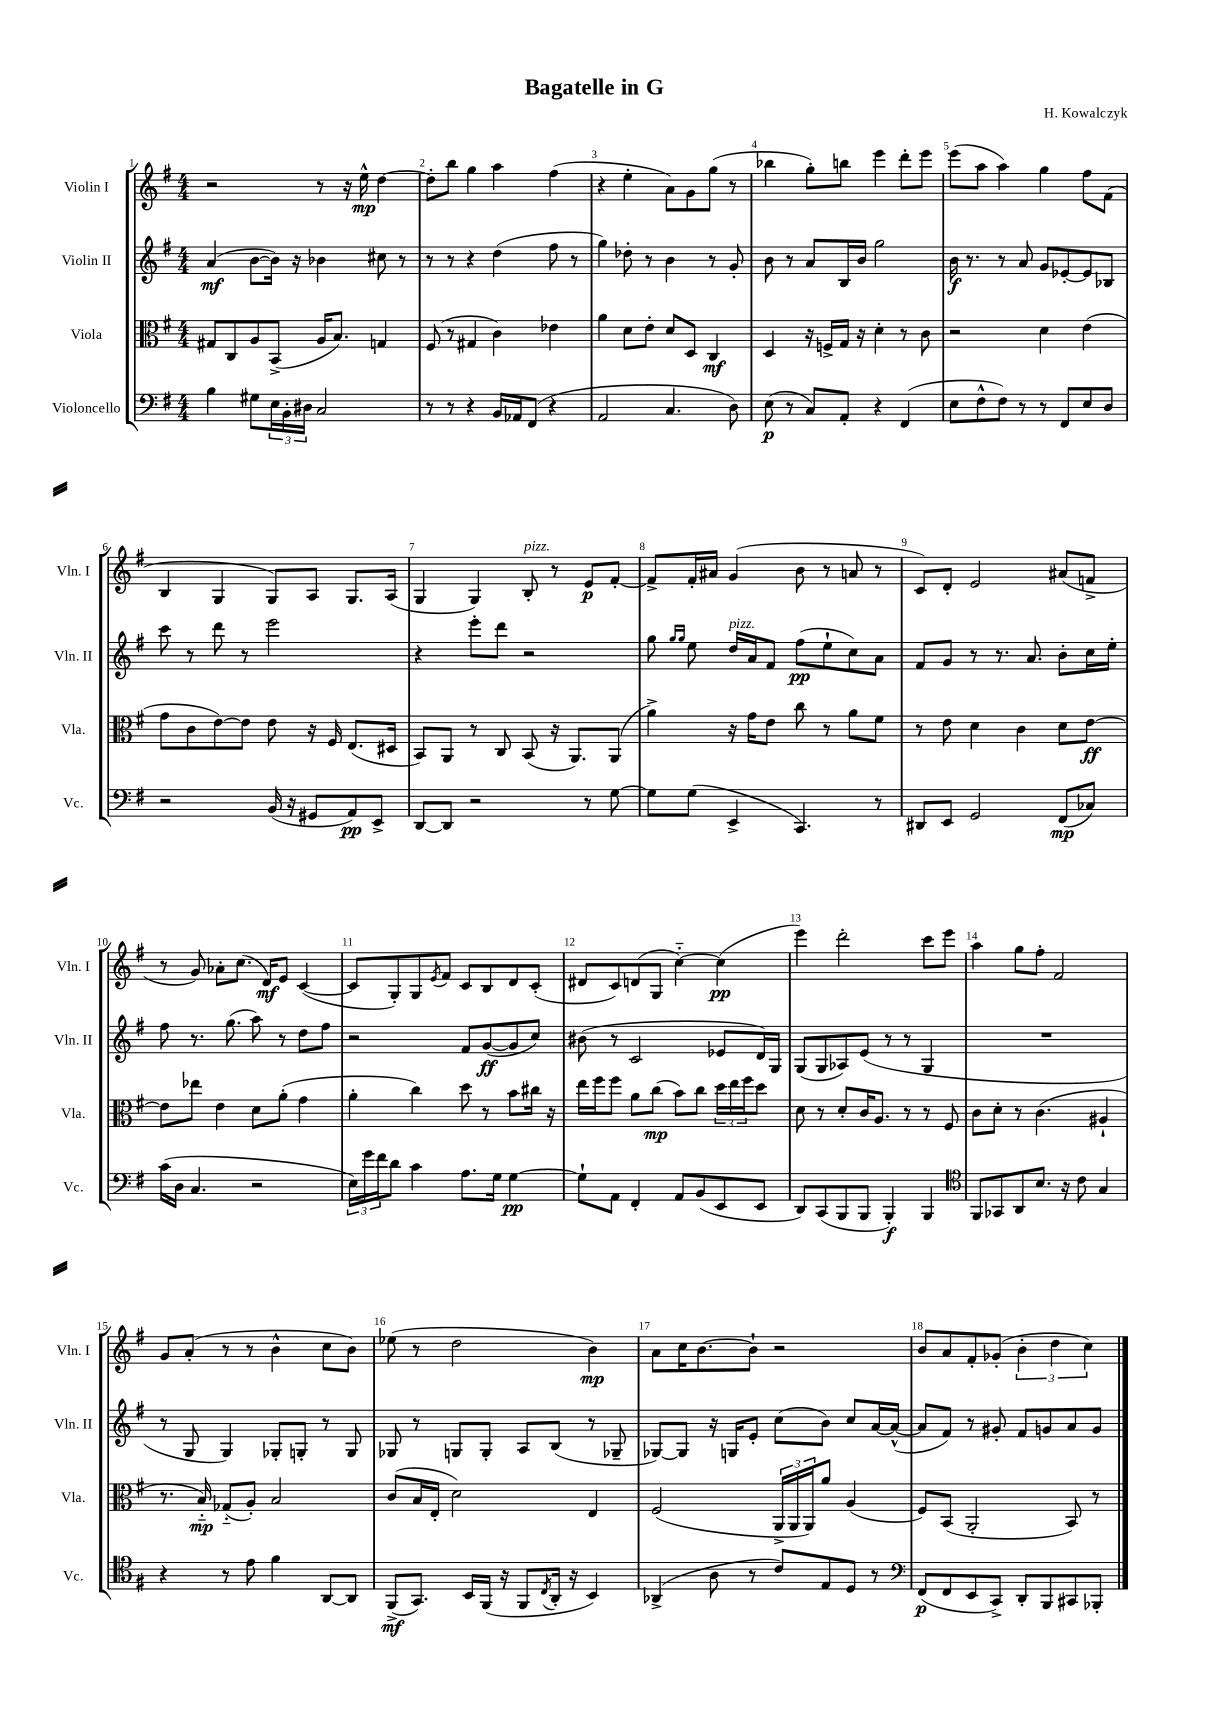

**kern	**dynam	**kern	**dynam	**kern	**dynam	**kern	**dynam
*part4	*part4	*part3	*part3	*part2	*part2	*part1	*part1
*staff4	*staff4	*staff3	*staff3	*staff2	*staff2	*staff1	*staff1
*I"Violoncello	*	*I"Viola	*	*I"Violin II	*	*I"Violin I	*
*I'Vc.	*	*I'Vla.	*	*I'Vln. II	*	*I'Vln. I	*
*clefF4	*	*clefC3	*	*clefG2	*	*clefG2	*
*k[f#]	*	*k[f#]	*	*k[f#]	*	*k[f#]	*
*M4/4	*	*M4/4	*	*M4/4	*	*M4/4	*
=1	=1	=1	=1	=1	=1	=1	=1
4B\	.	8G#X/L	.	(4a/	mf	2r	.
.	.	8C/	.	.	.	.	.
8G#X\L	.	8A/	.	[8b\L	.	.	.
24E\L	.	(8BB^/J	.	16b\Jk])	.	.	.
24BB'\	.	.	.	.	.	.	.
.	.	.	.	16r	.	.	.
24D#X\JJ	.	.	.	.	.	.	.
2C/	.	16A/KL	.	4b-X\	.	8r	.
.	.	8.B/J)	.	.	.	.	.
.	.	.	.	.	.	16r	.
.	.	.	.	.	.	16ee^^\	mp
.	.	4Gn/	.	8cc#X\	.	[4dd\	.
.	.	.	.	8r	.	.	.
=2	=2	=2	=2	=2	=2	=2	=2
8r	.	(8F#/	.	8r	.	8dd'\L]	.
8r	.	8r	.	8r	.	8bb\J	.
4r	.	4G#X/	.	4r	.	4gg\	.
16BB/LL	.	4c\)	.	(4dd\	.	4aa\	.
16AA-X/J	.	.	.	.	.	.	.
(8FF#/J	.	.	.	.	.	.	.
4r	.	4e-X\	.	8ff#\	.	(4ff#\	.
.	.	.	.	8r	.	.	.
=3	=3	=3	=3	=3	=3	=3	=3
2AA/	.	4a\	.	4gg\)	.	4r	.
.	.	8d\L	.	8dd-X'\	.	4ee'\	.
.	.	8e'\J	.	8r	.	.	.
4.C/	.	8d/L	.	4b\	.	8a\L)	.
.	.	8D/J	.	.	.	8g\	.
.	.	4C/	mf	8r	.	(8gg\J	.
8D\)	.	.	.	8g'/	.	8r	.
=4	=4	=4	=4	=4	=4	=4	=4
(8E\	p	4D/	.	8b\	.	4bb-X\	.
8r	.	.	.	8r	.	.	.
8C/L)	.	16r	.	8a/L	.	8gg'\L)	.
.	.	16Fn^/LL	.	.	.	.	.
8AA'/J	.	16G/JJ	.	16B/L	.	8bbn\J	.
.	.	16r	.	16b/JJ	.	.	.
4r	.	4d'\	.	2gg\	.	4eee\	.
(4FF#/	.	8r	.	.	.	8ddd'\L	.
.	.	8c\	.	.	.	8eee\J	.
=5	=5	=5	=5	=5	=5	=5	=5
8E\L	.	2r	.	16b\	f	(8eee\L	.
.	.	.	.	8.r	.	.	.
8F#^^\	.	.	.	.	.	8aa\J	.
8F#\J)	.	.	.	8r	.	4aa\)	.
8r	.	.	.	8a/	.	.	.
8r	.	4d\	.	8g/L	.	4gg\	.
8FF#/L	.	.	.	[8e-X'/	.	.	.
8E/	.	(4e\	.	8e-/]	.	8ff#\L	.
8D/J	.	.	.	8B-X/J	.	(8f#\J	.
!!LO:LB:g=z
=6	=6	=6	=6	=6	=6	=6	=6
2r	.	8g\L	.	8ccc\	.	4B/	.
.	.	8c\	.	8r	.	.	.
.	.	[8e\)	.	8ddd\	.	4G/	.
.	.	8e\J]	.	8r	.	.	.
(16BB/	.	8e\	.	2eee\	.	8G/L)	.
16r	.	.	.	.	.	.	.
8GG#X/L	.	16r	.	.	.	8A/J	.
.	.	16F#/	.	.	.	.	.
8AA/)	pp	(8.E/L	.	.	.	8.G/L	.
8EE^/J	.	.	.	.	.	.	.
.	.	16D#X/Jk	.	.	.	(16A/Jk	.
=7	=7	=7	=7	=7	=7	=7	=7
[8DD/L	.	8BB/L)	.	4r	.	4G/	.
8DD/J]	.	8AA/J	.	.	.	.	.
2r	.	8r	.	8eee'\L	.	4G/)	.
.	.	8C/	.	8ddd\J	.	.	.
!	!	!	!	!	!	!LO:TX:a:i:t=pizz.	!
.	.	(8BB/	.	2r	.	8B'/	.
.	.	16r	.	.	.	8r	.
.	.	8.AA/L)	.	.	.	.	.
8r	.	.	.	.	.	8e/L	p
[8G\	.	(8AA/J	.	.	.	[8f#'/J	.
=8	=8	=8	=8	=8	=8	=8	=8
8G\L]	.	4a^\)	.	8gg\	.	8f#^/L]	.
.	.	.	.	16qqgg/LL	.	.	.
.	.	.	.	16qqgg/JJ	.	.	.
(8G\J	.	.	.	8ee\	.	16f#'/L	.
.	.	.	.	.	.	16a#X/JJ	.
!	!	!	!	!LO:TX:a:i:t=pizz.	!	!	!
4EE^/	.	16r	.	16dd/LL	.	(4g/	.
.	.	16g\KL	.	16a/J	.	.	.
.	.	8e\J	.	8f#/J	.	.	.
4.CC/)	.	8cc\	.	(8ff#\L	pp	8b\	.
.	.	8r	.	8ee`\	.	8r	.
.	.	8a\L	.	8cc\)	.	8an/	.
8r	.	8f#\J	.	8a\J	.	8r	.
=9	=9	=9	=9	=9	=9	=9	=9
8DD#X/L	.	8r	.	8f#/L	.	8c/L)	.
8EE/J	.	8e\	.	8g/J	.	8d'/J	.
2GG/	.	4d\	.	8r	.	2e/	.
.	.	.	.	8.r	.	.	.
.	.	4c\	.	.	.	.	.
.	.	.	.	8.a/	.	.	.
(8FF#/L	mp	8d\L	.	8b'\L	.	(8a#X/L	.
8C-X/J)	.	[8e\J	ff	16cc\L	.	8fn^/J	.
.	.	.	.	16ee'\JJ	.	.	.
!!LO:LB:g=z
=10	=10	=10	=10	=10	=10	=10	=10
(16c\LL	.	8e\L]	.	8ff#\	.	8r	.
16D\JJ	.	.	.	.	.	.	.
4.C/	.	8ee-X\J	.	8.r	.	8g/)	.
.	.	4e\	.	.	.	8a-X'\L	.
.	.	.	.	(8.gg\	.	.	.
.	.	.	.	.	.	(8.cc\J	.
2r	.	8d\L	.	8aa\)	.	.	.
.	.	.	.	.	.	16d/KL)	mf
.	.	(8a'\J	.	8r	.	8e/J	.
.	.	4g\	.	8dd\L	.	([4c/	.
.	.	.	.	8ff#\J	.	.	.
=11	=11	=11	=11	=11	=11	=11	=11
24E\LL)	.	4a'\	.	2r	.	8c/L]	.
24g\	.	.	.	.	.	.	.
24f#\J	.	.	.	.	.	.	.
8d\J	.	.	.	.	.	8G'/)	.
4c\	.	4cc\)	.	.	.	8G/	.
.	.	.	.	.	.	8qe/	.
.	.	.	.	.	.	8f#/J	.
8.A\L	.	8dd\	.	8f#/L	.	8c/L	.
.	.	8r	.	([8g/	ff	8B/	.
16G\Jk	.	.	.	.	.	.	.
[4G\	pp	8b\L	.	8g/]	.	8d/	.
.	.	16cc#X\Jk	.	8cc/J)	.	(8c'/J	.
.	.	16r	.	.	.	.	.
=12	=12	=12	=12	=12	=12	=12	=12
8G`\L]	.	16ee\LL	.	(8b#X\	.	8d#X/L	.
.	.	16ff#\J	.	.	.	.	.
8AA\J	.	8ff#\J	.	8r	.	8c/)	.
4FF#'/	.	8a\L	.	2c/	.	(8dn/	.
.	.	(8cc\J	mp	.	.	8G/J	.
8AA/L	.	8b\L)	.	.	.	[4cc\)	.
(8BB/	.	8cc\J	.	.	.	.	.
8EE/	.	24dd\LL	.	8e-X/L	.	(4cc\]	pp
.	.	24ee\	.	.	.	.	.
.	.	24ff#\J	.	.	.	.	.
8EE/J	.	8dd\J	.	16d/L)	.	.	.
.	.	.	.	16G/JJ	.	.	.
=13	=13	=13	=13	=13	=13	=13	=13
8DD/L)	.	8d\	.	(8G/L	.	4eee\)	.
(8CC/	.	8r	.	8G/	.	.	.
8BBB/	.	8d'/L	.	8A-X/)	.	2ddd'\	.
8BBB/J	.	16c/K	.	(8e/J	.	.	.
.	.	8.A/J	.	.	.	.	.
4BBB'/)	f	.	.	8r	.	.	.
.	.	8r	.	8r	.	.	.
4BBB/	.	8r	.	4G/	.	8ccc\L	.
.	.	8F#/	.	.	.	8eee\J	.
=14	=14	=14	=14	=14	=14	=14	=14
*clefC4	*	*	*	*	*	*	*
8FF#/L	.	8c\L	.	1r	.	4aa\	.
8GG-X/	.	8d'\J	.	.	.	.	.
8AA/	.	8r	.	.	.	8gg\L	.
8.B/J	.	(4.c\	.	.	.	8ff#'\J	.
.	.	.	.	.	.	2f#/	.
16r	.	.	.	.	.	.	.
8c\	.	.	.	.	.	.	.
4G/	.	4A#X`/	.	.	.	.	.
!!LO:LB:g=z
=15	=15	=15	=15	=15	=15	=15	=15
4r	.	8.r	.	8r	.	8g/L	.
.	.	.	.	8G/	.	(8a'/J	.
.	.	16B/)	mp	.	.	.	.
8r	.	(8G-X/L	.	4G/)	.	8r	.
8e\	.	8A'/J)	.	.	.	8r	.
4f#\	.	2B/	.	8G-X'/L	.	4b^^\	.
.	.	.	.	8Gn'/J	.	.	.
[8AA/L	.	.	.	8r	.	8cc\L	.
8AA/J]	.	.	.	8G/	.	8b\J)	.
=16	=16	=16	=16	=16	=16	=16	=16
(8FF#^/L	mf	(8c/L	.	8G-X/	.	(8ee-X\	.
8.GG/J)	.	16B/L	.	8r	.	8r	.
.	.	16E'/JJ	.	.	.	.	.
.	.	2d\)	.	8Gn/L	.	2dd\	.
16BB/LL	.	.	.	.	.	.	.
(16FF#/JJ	.	.	.	8G'/J	.	.	.
16r	.	.	.	.	.	.	.
8FF#/L	.	.	.	8A/L	.	.	.
8qC/	.	.	.	.	.	.	.
16AA'/Jk	.	.	.	(8B/J	.	.	.
16r	.	.	.	.	.	.	.
4BB/)	.	4E/	.	8r	.	4b\)	mp
.	.	.	.	8G-X~/	.	.	.
=17	=17	=17	=17	=17	=17	=17	=17
(4AA-X^/	.	(2F#/	.	[8G-X/L)	.	8a\L	.
.	.	.	.	8G-/J]	.	16cc\K	.
.	.	.	.	.	.	[8.b\	.
8A\	.	.	.	16r	.	.	.
.	.	.	.	16Gn/KL	.	.	.
8r	.	.	.	8e'/J	.	8b`\J]	.
8c/L)	.	24AA^/LL	.	(8cc\L	.	2r	.
.	.	24AA/	.	.	.	.	.
.	.	24AA/J)	.	.	.	.	.
8E/	.	8a/J	.	8b\J)	.	.	.
8D/J	.	(4A/	.	8cc/L	.	.	.
8r	.	.	.	[16a/L	.	.	.
.	.	.	.	(16a^^/JJ_	.	.	.
=18	=18	=18	=18	=18	=18	=18	=18
*clefF4	*	*	*	*	*	*	*
(8FF#/L	p	8F#/L)	.	8a/L]	.	8b/L	.
8FF#/	.	(8BB/J	.	8f#/J)	.	8a/	.
8EE/	.	2AA'/	.	8r	.	8f#'/	.
8CC^/J)	.	.	.	8g#X'/	.	(8g-X'/J	.
8DD'/L	.	.	.	8f#/L	.	6b'\	.
8BBB/	.	.	.	8gn/	.	.	.
.	.	.	.	.	.	6dd\	.
8CC#X/	.	8BB/)	.	8a/	.	.	.
.	.	.	.	.	.	6cc\)	.
8BBB-X'/J	.	8r	.	8g/J	.	.	.
==	==	==	==	==	==	==	==
*-	*-	*-	*-	*-	*-	*-	*-
